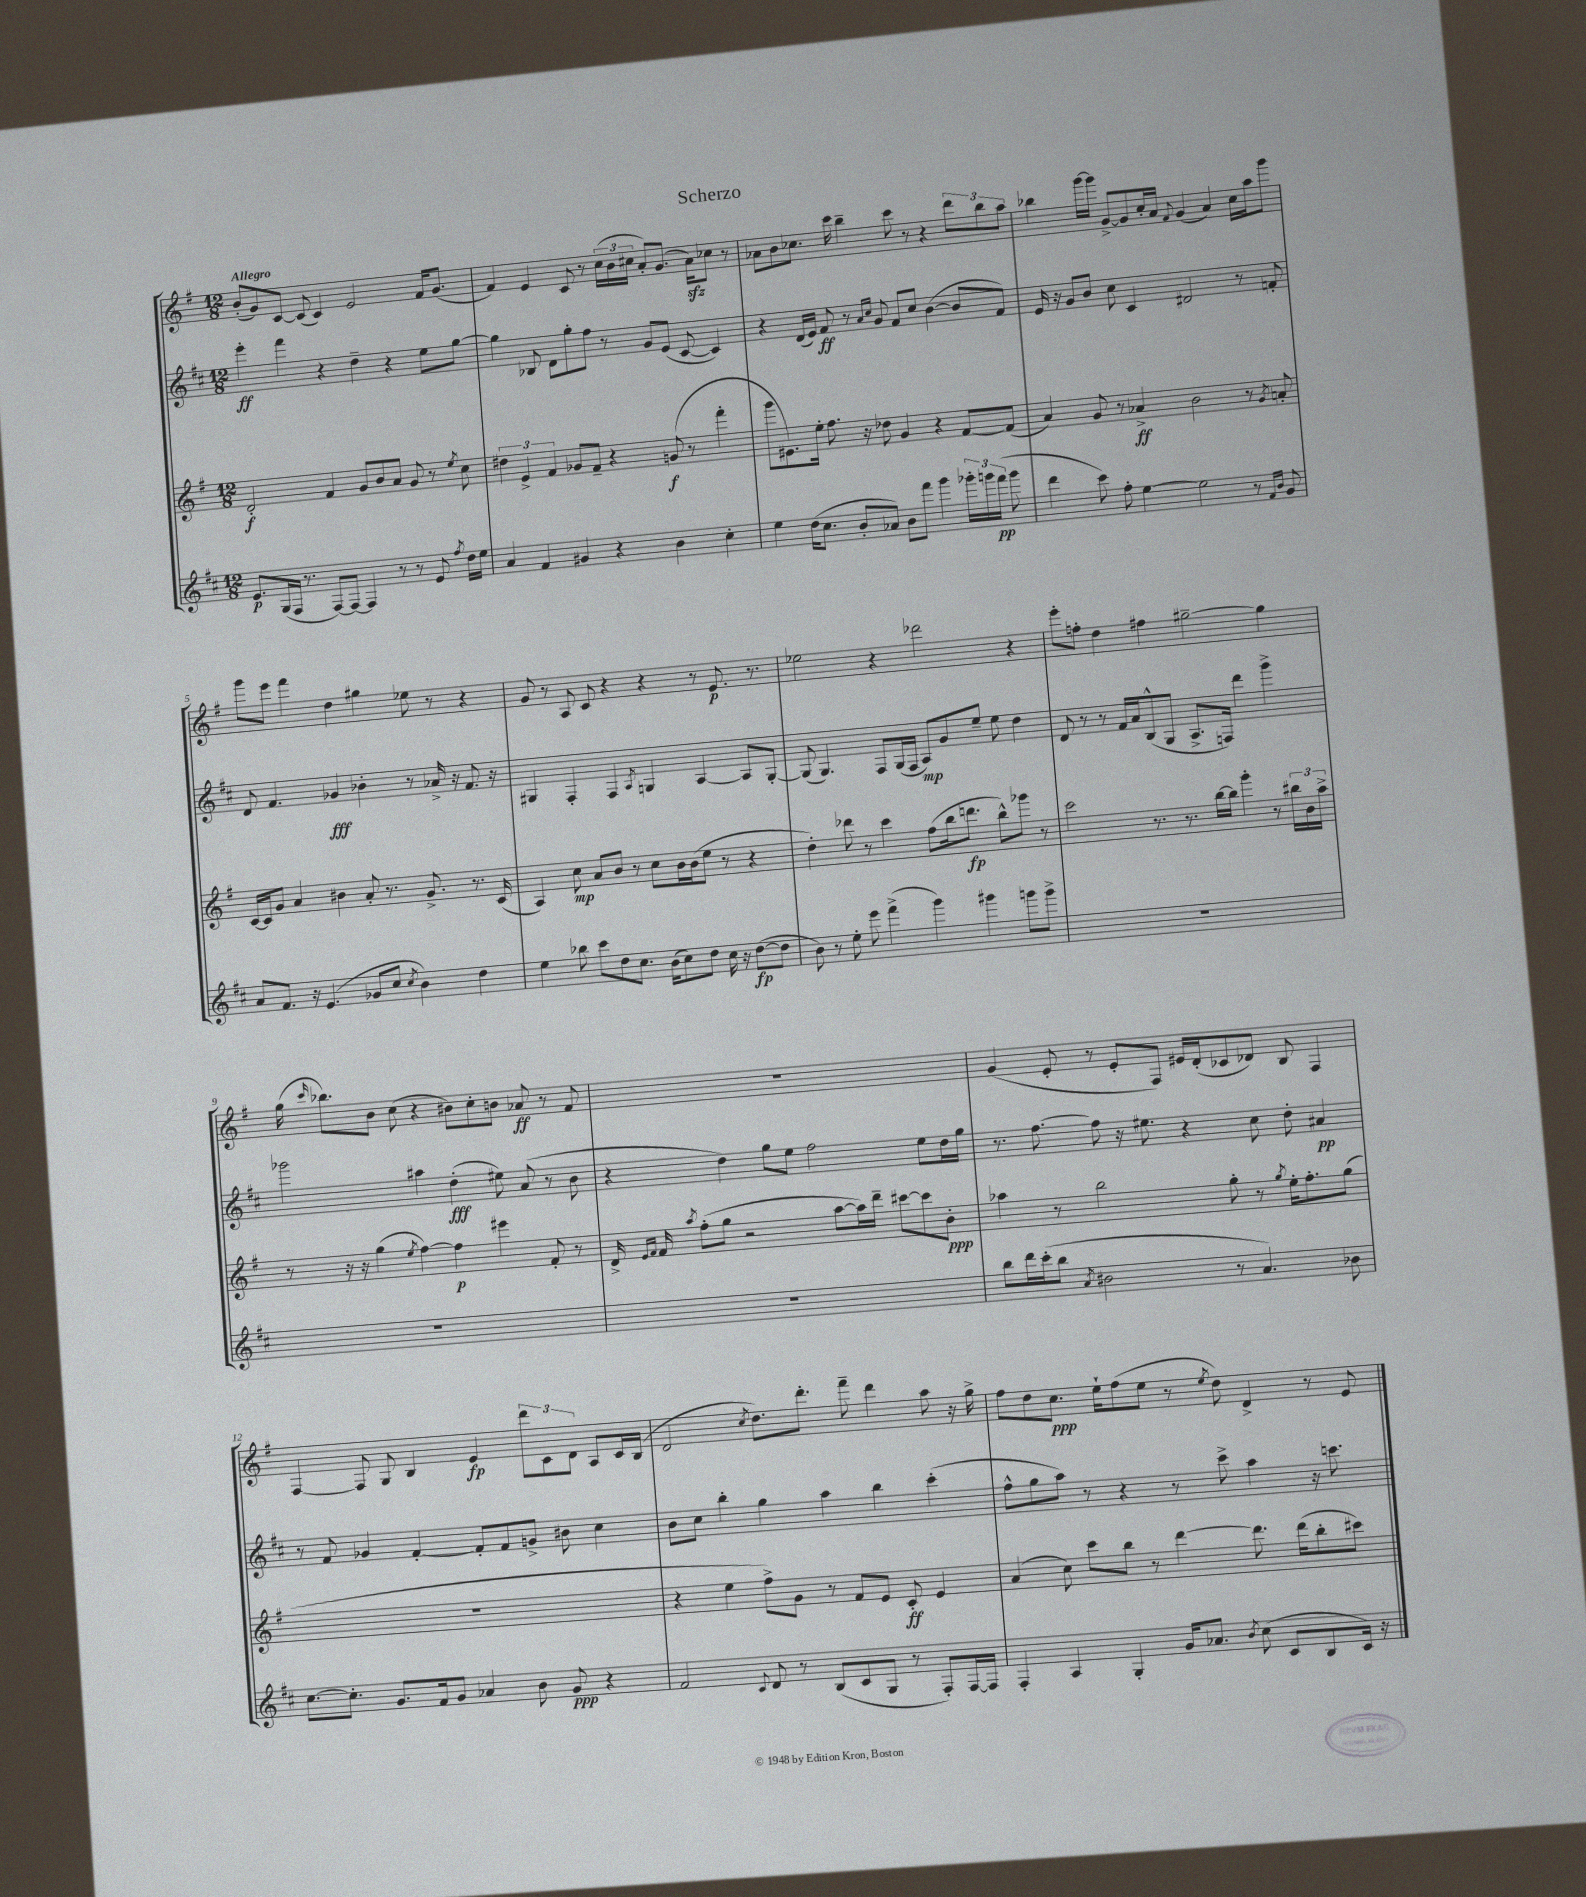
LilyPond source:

\header { title = "Scherzo" }
<<
\new StaffGroup <<
\new Staff = "s0" {
    \clef treble \key g \major \numericTimeSignature \time 12/8 \tempo "Allegro"
    \autoBeamOff b'8[-.( g'8) c'8]~ c'8( c'4) e'2 fis'16[ g'8.]( |
    fis'4) e'4 c'8 r8 \tuplet 3/2 { c''16[( b'16 cis''16] } a'8[-.) g'8.]( a'16[\sfz) ces''8] r8 |
    aes'8[ b'8 ces''8.] c'''16 b''4-- c'''8 r8 r4 \tuplet 3/2 { d'''8[ b''8 a''8] } |
    bes''4 g'''16[~ g'''16] g'8[~-> g'8 c''16-. a'16] \appoggiatura { fis'8 } g'4( a'4) c''16[ a''16 g'''8] |
    g'''8[ e'''8] fis'''4 d''4 gis''4 ees''8 r8 r4 |
    g'8 r8 a8 c'8 r4 r4 r8 e'8.\p r8. |
    ees''2 r4 des'''2 r4 |
    e'''8[-. f''8]-. d''4 fis''4 gis''2~-- gis''4 |
    g''16( \grace { c'''16 } bes''8.[) b'8] c''8( r4 bis'8[) c''8-. b'8] aes'8\ff r8 fis'8 |
    R1. |
    g'4( e'8-. r8 e'8[-. fis8]) eis'16[ d'16-.( ces'8 des'8]) b8 fis4 |
    fis4~ fis8 g8 b4 e'4\fp \tuplet 3/2 { d'''8[ c'8 d'8] } a8[ c'16 b16]( |
    d'2 \acciaccatura { c''8 } d''8.[) d'''8.]-. fis'''8-- d'''4 a''8 r16 g''16-> |
    fis''8[ d''8 c''8.]\ppp e''16[-! fis''8( e''8] r8 \acciaccatura { e''8 } d''8) d'4-> r8 e'8 \bar "|." |
}
\new Staff = "s1" {
    \clef treble \key d \major \numericTimeSignature \time 12/8
    \autoBeamOff e'''4-.\ff fis'''4 r4 d''4-- r4 e''8[ g''8]~ |
    g''4 bes8 d'8[ g''8-. fis''8] r8 g'8[ e'8]( cis'8~ cis'4) |
    r4 d'16[( e'16]) fis'8\ff r8 \grace { a'16[ cis''16] } g'8 fis'8[ cis''8] b'4~( b'8[ fis'8]) |
    e'16 r16 g'8[ b'8] cis''8 cis'4 dis'2 r8 f'8-. |
    d'8 fis'4. ges'4\fff bes'4-. r8 aes'16-> r16 fis'8. r16 |
    gis4 fis4-. fis4 \acciaccatura { a8 } g4 a4~ a8[ g8]~-. |
    g8( g4.) fis8[ g16( fis16] a8[\mp) g'8 e''8]-- e''8 d''4 |
    d'8 r8 r8 fis'16[ a'16 b8-^( g8] a8.[-> f16]) d'''4 g'''4-> |
    ges'''2 ais''4 d''4-.\fff( eis''8) a'8( r8 b'8 |
    r4 d''4) g''8[ e''8] fis''2 e''8[ d''16 g''16] |
    r8. fis''8.~ fis''8 r16 eis''8. r4 cis''8 d''8-. ais'4\pp |
    r8 fis'8 ges'4 fis'4~-. fis'8[-. fis'8 g'8]-> bis'8 cis''4 |
    b'8[ cis''8] b''4-. g''4 a''4 b''4 cis'''4-.( |
    fis''8[-^ g''8 a''8]) r8 r4 r8 cis'''8-> a''4 r16 c'''8. \bar "|." |
}
\new Staff = "s2" {
    \clef treble \key g \major \numericTimeSignature \time 12/8
    \autoBeamOff d'2-.\f fis'4 g'8[ b'8 a'8] g'8 r8 \acciaccatura { e''8 } c''8 |
    \tuplet 3/2 { dis''4 e'4-> fis'4 } ges'8[ fis'8]-- r4 g'8\f( r8 fis'''4-. |
    g'''8[ eis'8.) e''16]-. fis''8. r16 des''8 g'4 r4 fis'8[~ fis'8]( |
    a'4) g'8 r8 aes'4->\ff b'2 r8 \acciaccatura { g'8 } a'8-. |
    c'16[~ c'16 g'8] a'4 bis'4 a'8-. r8. g'8.-> r8. c'16( |
    a4) c''8\mp a'8[ b'8] r8 c''8[ b'16 b'16( e''8] r8 r4 |
    d''4-.) des'''8 r8 c'''4 fis''8[( b''16 d'''8.]\fp b''8[-^) ges'''8] r8 |
    c'''2 r8. r8. b''16[~ b''16] g'''4-. r8 \tuplet 3/2 { bis''16[ b'16 a''16]-> } |
    r8 r16 r16 g''4( \acciaccatura { e''8 } fis''4~) fis''4\p eis'''4 fis'8-. r8 |
    d'16-> \grace { e'16[ fis'16] } fis'16 \acciaccatura { a''8 } fis''8[-.( g''8] r2 a''8[~ a''16) d'''16]-- cis'''8[~ cis'''8 b'8]-.\ppp |
    aes''4 r8 b''2 g''8-. r8 \acciaccatura { g''8 } e''16[-. fis''8.-. g''8]( |
    R1. |
    r4 e''4 fis''8[->) g'8] r8 fis'8[ e'8] c'8-.\ff e'4 |
    a'4( c''8) c'''8[ b''8] r8 d'''4~ d'''8. d'''16[( b''8-. cis'''8]) \bar "|." |
}
\new Staff = "s3" {
    \clef treble \key d \major \numericTimeSignature \time 12/8
    \autoBeamOff e'8.[\p g16( fis16] r8. fis8[~) fis8]~ fis4 r8 r8 e'8 \acciaccatura { fis''8 } d''16[ e''16] |
    a'4 fis'4 gis'4 r4 b'4 cis''4-. |
    e''4 d''16[( cis''8.] b'8[-. aes'8]) b'8[ fis'''8] g'''4 \tuplet 3/2 { ges'''16[-. g'''16 fis'''16]\pp( } g'''8 |
    d'''4 cis'''8) fis''8-. e''4~ e''2 r8 \grace { fis'16[ b'16] } g'8 |
    a'8[ fis'8.] r16 e'4.( ges'8[ cis''8] \acciaccatura { cis''8 } b'4) d''4 |
    e''4 bes''8 cis'''8[ d''8 cis''8.] b'16[( cis''8) d''8] cis''16 r16 d''8[~\fp( d''8] |
    b'8) r8 e''8-. e'''8 fis'''4->( g'''4) gis'''4 g'''8[ g'''8]-> |
    R1. |
    R1. |
    R1. |
    b''8[ d'''16 cis'''16-.( b''8] \acciaccatura { a'8 } bis'2 r8 a'4.) bes'8 |
    cis''8.[~ cis''8.]-. g'8.[ fis'16 g'8] aes'4 b'8 g'8\ppp r4 |
    fis'2 \appoggiatura { cis'8 } d'8 r8 b8[( cis'8 g8] r8 fis8[-.) fis16~ fis16] |
    fis4-. a4 g4-. g'16[ aes'8.] \acciaccatura { b'8 } cis''8( cis'8[ b8 cis'16]) r16 \bar "|." |
}
>>
>>
